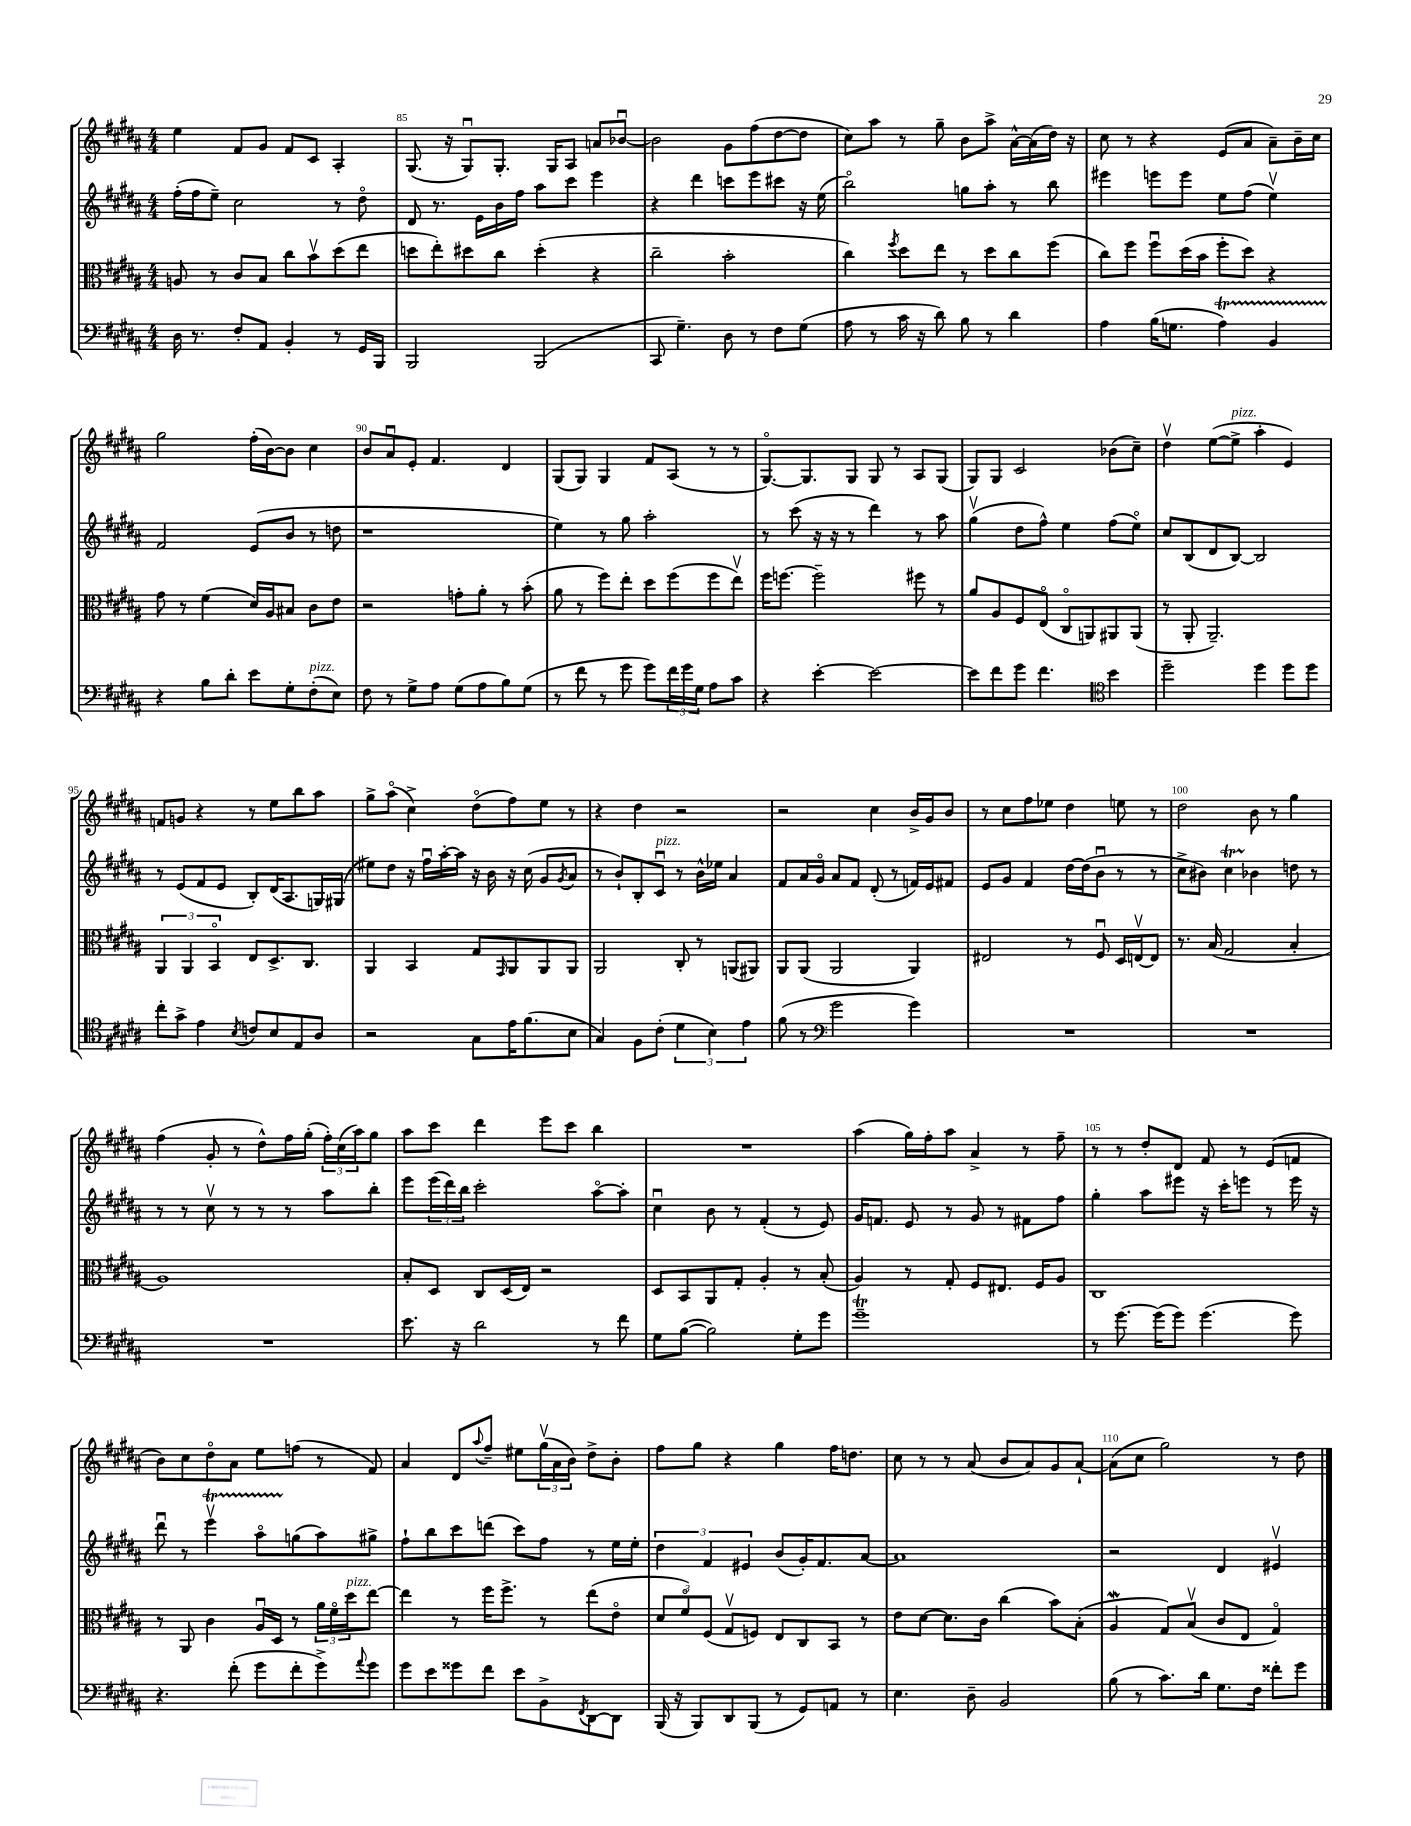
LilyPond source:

<<
\new StaffGroup <<
\new Staff = "s0" {
    \clef treble \key b \major \numericTimeSignature \time 4/4
    e''4 fis'8 gis'8 fis'8 cis'8 ais4-. |
    gis8.( r16 gis8\downbow) gis8.-. gis16 ais8 a'8 bes'8~\downbow |
    bes'2 gis'8 fis''8( dis''8~ dis''8 |
    cis''8) ais''8 r8 gis''8-- b'8 ais''8-> ais'16~-^ ais'16( dis''16) r16 |
    cis''8 r8 r4 e'8( ais'8 ais'8--) b'16-- cis''16 |
    gis''2 fis''16-.( b'16~) b'8 cis''4 |
    b'8 ais'8\downbow e'8-. fis'4. dis'4 |
    gis8( gis8) gis4 fis'8 ais8( r8 r8 |
    gis8.~\flageolet) gis8. gis8 gis8 r8 ais8 gis8( |
    gis8) gis8 cis'2 bes'8( cis''8--) |
    dis''4\upbow e''8~( e''8->^\markup { \italic "pizz." } ais''4-. e'4) |
    f'8 g'8 r4 r8 e''8 b''8 ais''8 |
    gis''8-> ais''8\flageolet( cis''4->) dis''8\flageolet( fis''8) e''8 r8 |
    r4 dis''4 r2 |
    r2 cis''4 b'16-> gis'16 b'8 |
    r8 cis''8 fis''8 ees''8 dis''4 e''8 r8 |
    dis''2 b'8 r8 gis''4 |
    fis''4( gis'8-. r8 dis''8-^) fis''16 gis''16-.( \tuplet 3/2 { fis''16-.) cis''16( ais''16) } gis''8 |
    ais''8 cis'''8 dis'''4 e'''8 cis'''8 b''4 |
    R1 |
    ais''4( gis''16) fis''16-. ais''8 ais'4-> r8 fis''8-- |
    r8 r8 dis''8-. dis'8 fis'8 r8 e'8( f'8 |
    b'8) cis''8 dis''8\flageolet ais'8 e''8 f''8( r8 fis'8) |
    ais'4 dis'8 \appoggiatura { ais''8 } fis''8-- eis''8 \tuplet 3/2 { gis''16\upbow( ais'16 b'16) } dis''8-> b'8-. |
    fis''8 gis''8 r4 gis''4 fis''16 d''8. |
    cis''8 r8 r8 ais'8( b'8 ais'8) gis'8 ais'8~-! |
    ais'8( cis''8 gis''2) r8 dis''8 \bar "|." |
}
\new Staff = "s1" {
    \clef treble \key b \major \numericTimeSignature \time 4/4
    fis''16-.( fis''16 e''8--) cis''2 r8 dis''8\flageolet |
    dis'8 r8. e'16 b'16 fis''16 ais''8 cis'''8 e'''4 |
    r4 dis'''4 c'''8 e'''8 cis'''8 r16 e''16( |
    b''2\flageolet) g''8 ais''8-. r8 b''8 |
    eis'''4 e'''8 e'''8 e''8 fis''8( e''4\upbow) |
    fis'2 e'8( b'8 r8 d''8 |
    r1 |
    e''4) r8 gis''8 ais''2-. |
    r8 cis'''8( r16 r16 r8 dis'''4) r8 ais''8 |
    gis''4\upbow( dis''8 fis''8-^) e''4 fis''8( e''8\flageolet) |
    cis''8 b8( dis'8 b8~) b2 |
    r8 e'8( fis'8 e'8 b8-.) dis'16( ais8. g16) gis16( |
    eis''8) dis''8 r16 fis''16\downbow ais''16~-. ais''16 r16 b'16 r16 cis''16( gis'8 \acciaccatura { gis'8 } ais'8 |
    r8 b'8-!) b8-. cis'8\downbow^\markup { \italic "pizz." } r8 b'16-^ ees''16 ais'4 |
    fis'8 ais'16 gis'16\flageolet ais'8 fis'8 dis'8-.( r8 f'16) e'16 fis'8 |
    e'8 gis'8 fis'4 dis''16~ dis''16( b'8\downbow r8 r8 |
    cis''8-> bis'8) cis''4\startTrillSpan bes'4\stopTrillSpan d''8 r8 |
    r8 r8 cis''8\upbow r8 r8 r8 ais''8 b''8-. |
    e'''8 \tuplet 3/2 { e'''16( dis'''16) b''16 } cis'''2-. ais''8~\flageolet ais''8-. |
    cis''4\downbow b'8 r8 fis'4-.( r8 e'8) |
    gis'16 f'8. e'8 r8 gis'8 r8 fis'8 fis''8 |
    gis''4-. ais''8 eis'''8 r16 cis'''16-. e'''8 r8 e'''16 r16 |
    dis'''8\downbow r8 e'''4\upbow\startTrillSpan ais''8\flageolet g''8\stopTrillSpan( ais''8) gis''8-> |
    fis''8-! b''8 cis'''8 d'''8( cis'''8) fis''8 r8 e''16 e''16-. |
    \tuplet 3/2 { dis''4 fis'4 eis'4 } b'8( gis'16-.) fis'8. ais'8~ |
    ais'1 |
    r2 dis'4 eis'4\upbow \bar "|." |
}
\new Staff = "s2" {
    \clef alto \key b \major \numericTimeSignature \time 4/4
    a8 r8 cis'8 b8 cis''8 b'8\upbow dis''8( e''8 |
    d''8 e''8-.) dis''8 cis''8 dis''4-.( r4 |
    cis''2-- b'2-. |
    cis''4) \acciaccatura { fis''8 } dis''8 e''8 r8 dis''8 cis''8 fis''8( |
    cis''8) fis''8 fis''8\downbow dis''16( b'16 fis''8-. dis''8) r4 |
    gis'8 r8 fis'4( dis'16) ais16 bis8 cis'8 e'8 |
    r2 g'8-. ais'8-. r8 b'8-.( |
    ais'8 r8 fis''8) e''8-. dis''8 fis''8( fis''8 e''8\upbow) |
    fis''16 f''8.~ f''2-- fis''8 r8 |
    ais'8 ais8 fis8 e8\flageolet( cis8\flageolet a,8) ais,8 ais,8( |
    r8 ais,8-. ais,2.--) |
    \tuplet 3/2 { ais,4 ais,4 b,4\flageolet } e8 dis8.-> cis8. |
    ais,4 b,4 gis8 \grace { gis,16 } ais,8 ais,8 ais,8 |
    ais,2 cis8-. r8 a,8( ais,8) |
    ais,8 ais,8( ais,2 ais,4) |
    eis2 r8 fis8\downbow dis16 e16~\upbow e8 |
    r8. b16( gis2 b4-. |
    ais1) |
    b8-. dis8 cis8 dis16( e16) r2 |
    dis8 b,8 ais,8 gis8-. ais4-. r8 b8-.( |
    ais4) r8 gis8-. fis8 eis8. fis16 ais8 |
    cis1 |
    r8 ais,8 cis'4 ais16\downbow dis16 r8 \tuplet 3/2 { ais'16 fis'16\flageolet dis''16^\markup { \italic "pizz." } } e''8~ |
    e''4 r8 fis''16 fis''8.-> r8 e''8( e'8\flageolet |
    \tuplet 3/2 { dis'8 fis'8\flageolet) fis8( } gis8\upbow f8) e8 cis8 b,8 r8 |
    e'8 dis'8~ dis'8. cis'16 cis''4( b'8) b8-.( |
    ais4\mordent gis8) b8\upbow( cis'8 e8 gis4\flageolet) \bar "|." |
}
\new Staff = "s3" {
    \clef bass \key b \major \numericTimeSignature \time 4/4
    dis16 r8. fis8-. ais,8 b,4-. r8 gis,16 b,,16 |
    b,,2 b,,2( |
    cis,8 gis4.--) dis8 r8 fis8 gis8( |
    ais8 r8 cis'16 r16 dis'8) b8 r8 dis'4 |
    ais4 b16( g8. ais4\startTrillSpan) b,4 |
    r4\stopTrillSpan b8 dis'8-. e'8 gis8-. fis8-.^\markup { \italic "pizz." }( e8) |
    fis8 r8 gis8-> ais8 gis8( ais8 b8) gis8( |
    r8 fis'8 r8 gis'8 gis'8) \tuplet 3/2 { fis'16 gis'16 gis16 } ais8 cis'8 |
    r4 e'4~-. e'2~ |
    e'8 fis'8 gis'8 fis'4. \clef tenor b'4 |
    dis''2-- dis''4 dis''8 dis''8 |
    cis''8-. gis'8-> e'4 \acciaccatura { b8 } c'8 b8 e8 ais8 |
    r2 gis8 e'16 fis'8.( b8 |
    gis4) fis8 cis'8-.( \tuplet 3/2 { dis'4 b4) e'4 } |
    fis'8( r8 \clef bass gis'2 gis'4) |
    R1 |
    R1 |
    R1 |
    e'8. r16 dis'2 r8 fis'8 |
    gis8 b8~( b2) gis8-. gis'8 |
    gis'1--\trill |
    r8 gis'8.~ gis'16( gis'8) gis'4.( gis'8) |
    r4. fis'8-.( gis'8 fis'8-. gis'8->) \appoggiatura { ais'8 } gis'8 |
    gis'8 e'8 gisis'8 fis'8 e'8 b,8-> \acciaccatura { fis,8 } dis,8~ dis,8 |
    b,,16( r16 b,,8) dis,8 b,,8( r8 gis,8) a,8 r8 |
    e4. dis8-- b,2 |
    b8( r8 cis'8.) dis'16 gis8. fis16 fisis'8-. gis'8 \bar "|." |
}
>>
>>
\layout { \context { \Score currentBarNumber = #84 \override BarNumber.break-visibility = ##(#f #t #t) barNumberVisibility = #(every-nth-bar-number-visible 5) } }
